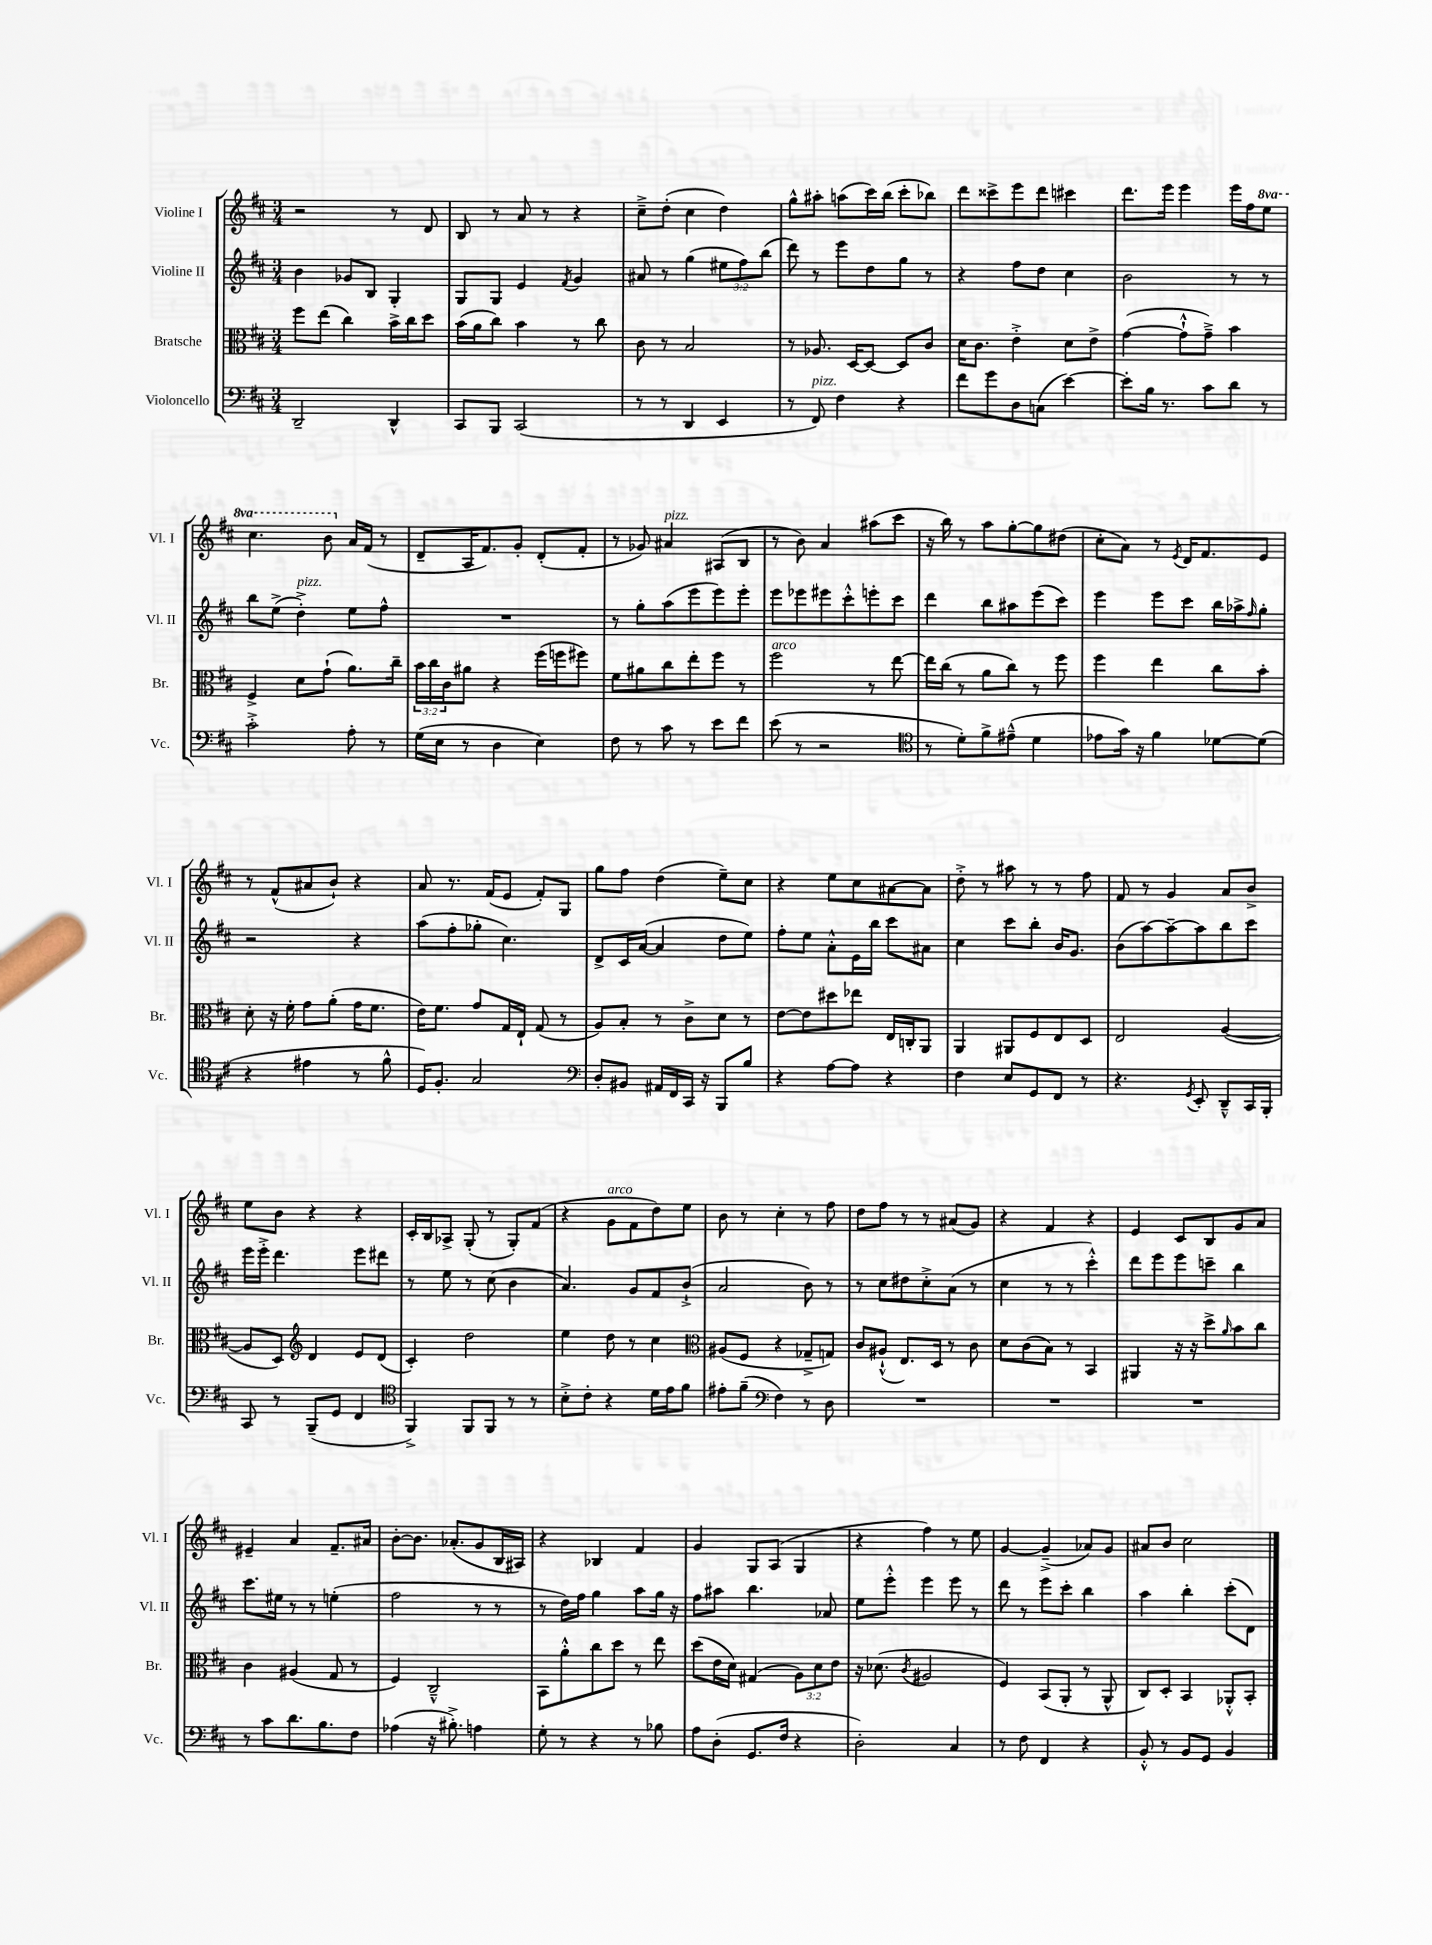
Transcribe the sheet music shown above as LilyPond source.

<<
\new StaffGroup <<
\new Staff = "s0" \with { instrumentName = "Violine I" shortInstrumentName = "Vl. I" } {
    \clef treble \key d \major \numericTimeSignature \time 3/4 \set Staff.ottavationMarkups = #ottavation-simple-ordinals
    r2 r8 d'8 |
    b8 r8 a'8 r8 r4 |
    cis''8---> d''8-.( cis''4 d''4) |
    g''8-^ ais''8-. a''8( cis'''16) b''16( cis'''8-. bes''8) |
    d'''8 cisis'''8-> e'''8 d'''8 cis'''4 |
    d'''8. e'''16 e'''4 e'''16 fis''16 \ottava #1 e'''8 |
    cis'''4. b''8 \ottava #0 a'16 fis'16( r8 |
    d'8-- a16 fis'8.) g'8-. d'8-.( fis'8-. |
    r8 ges'8) ais'4^\markup { \italic "pizz." } ais8( b8 |
    r8 b'8) a'4 ais''8( cis'''8 |
    r16 b''16) r8 a''8 g''8~-. g''8 dis''8( |
    cis''8-. a'8) r8 \acciaccatura { e'8 } d'16 fis'8. e'8 |
    r8 fis'8-^( ais'8 b'8-!) r4 |
    a'8 r8. fis'16( e'8 fis'8-.) g8 |
    g''8 fis''8 d''4( e''8--) cis''8 |
    r4 e''8 cis''8 ais'8~ ais'8 |
    d''8-.-> r8 ais''8 r8 r8 fis''8 |
    fis'8 r8 g'4 a'8 b'8-> |
    e''8 b'8 r4 r4 |
    cis'16-. b16 aes8-> g8-.( r8 g8-.) fis'8( |
    r4 g'8^\markup { \italic "arco" } fis'8 d''8) e''8 |
    b'8 r8 cis''4-. r8 fis''8 |
    d''8 fis''8 r8 r8 ais'8( g'8) |
    r4 fis'4 r4 |
    e'4 cis'8 b8 g'8 a'8 |
    eis'4-- a'4 fis'8.-- ais'16 |
    b'8~-. b'8. aes'8.-.( g'8 b16 ais16) |
    r4 bes4 fis'4 |
    g'4 g8 a8( g4 |
    r4 fis''4) r8 e''8 |
    g'4~ g'4--->( aes'8) g'8 |
    ais'8 b'8 cis''2 \bar "|." |
}
\new Staff = "s1" \with { instrumentName = "Violine II" shortInstrumentName = "Vl. II" } {
    \clef treble \key d \major \numericTimeSignature \time 3/4 \override Staff.TupletNumber.text = #tuplet-number::calc-fraction-text
    b'4 ges'8 b8 g4-. |
    g8 g8 e'4 \acciaccatura { fis'8 } g'4 |
    ais'8 r8 g''4( \tuplet 3/2 { eis''8 fis''8) b''8( } |
    d'''8) r8 e'''8 d''8 g''8 r8 |
    r4 fis''8 d''8 cis''4 |
    b'2 r8 r8 |
    b''8 e''8->( d''4-.->^\markup { \italic "pizz." }) e''8 fis''8-^ |
    R2. |
    r8 g''8-. a''8( e'''8 e'''8) e'''8-. |
    e'''8 ees'''8 eis'''8 cis'''8-.-^ e'''8-. cis'''8 |
    d'''4 b''8 ais''8 e'''8( cis'''8) |
    e'''4 e'''8 cis'''8 b''16 aes''16-> \grace { fis''16 } g''8-. |
    r2 r4 |
    a''8( fis''8-. ges''8-. cis''4.) |
    d'8-> cis'16 a'16~( a'4 d''8 e''8) |
    fis''8-. e''8 a'8-.-^ e'16 b''16 cis'''8 ais'8 |
    cis''4 cis'''8 b''8-. b'16 g'8. |
    b'8( a''8~) a''8~-- a''8 b''8 cis'''8 |
    e'''16 e'''16-.-> d'''4. e'''8 dis'''8 |
    r8 e''8 r8 cis''8( b'4 |
    a'4.) g'8 fis'8 b'8-!->( |
    a'2 b'8) r8 |
    r8 cis''8 dis''8 cis''8-.-> a'8( r8 |
    cis''4 r8 r8 cis'''4-.-^) |
    d'''8 e'''8 e'''8 c'''8-- b''4 |
    cis'''8. eis''16 r8 r8 e''4-.( |
    fis''2 r8 r8 |
    r8 d''16) fis''16 g''4 a''8 g''16 r16 |
    fis''8 ais''8 b''4. aes'8 |
    e''8 e'''8-.-^ e'''4 e'''8 r8 |
    d'''8 r8 e'''8 cis'''8-. b''4 |
    a''4 b''4-. cis'''8-.( d'8) \bar "|." |
}
\new Staff = "s2" \with { instrumentName = "Bratsche" shortInstrumentName = "Br." } {
    \clef alto \key d \major \numericTimeSignature \time 3/4 \override Staff.TupletNumber.text = #tuplet-number::calc-fraction-text
    fis''8 e''8( cis''4) b'16-> cis''16 d''8 |
    b'16( a'16 cis''8) b'4 r8 cis''8 |
    cis'8 r8 b2 |
    r8 aes8. d16~ d8~ d8 cis'8 |
    d'16 cis'8. e'4-.-> d'8 e'8-> |
    g'4~( g'8-!-^ g'8--->) b'4 |
    fis4-> d'8 g'8-!( a'8.) cis''16-- |
    \tuplet 3/2 { b'16 cis''16 cis'16 } ais'8 r4 fis''16( f''16 fis''8) |
    fis'8 ais'8 cis''8 e''8-. fis''8 r8 |
    fis''2^\markup { \italic "arco" } r8 e''8~ |
    e''16 cis''16( r8 a'8 cis''8) r8 fis''8 |
    fis''4 e''4 cis''8 b'8-. |
    d'8-. r16 fis'16-. g'8 a'8-.( g'16 fis'8. |
    e'16) fis'8. g'8 g16 e16-! g8( r8 |
    a8) b8-. r8 cis'8-> d'8 r8 |
    e'8~ e'8 dis''8 ees''8 e16 c16-. a,8 |
    a,4 ais,8 fis8 e8 d8 |
    e2 a4~( |
    a8 d8) \clef treble d'4 e'8 d'8( |
    cis'4-.) d''2 |
    e''4 d''8 r8 cis''4 |
    \clef alto ais8( fis8 r4 ges8---> g8) |
    cis'8 ais8-!-^( e8.) d16 r8 cis'8 |
    d'8 cis'8( b8) r8 b,4 |
    ais,4 r16 r16 d''8-> \grace { a'16 } b'8 cis''8 |
    cis'4 ais4( g8 r8 |
    fis4) cis2---^ |
    b,8 a'8-.-^ cis''8 d''8 r8 e''8 |
    d''8( e'16 d'16) gis4( \tuplet 3/2 { a8) d'8 e'8 } |
    r16 des'8.( \acciaccatura { cis'8 } ais2 |
    fis4) b,8( a,8-. r8 a,8-^ |
    cis8) d8-. b,4 aes,8-.-^ b,8-. \bar "|." |
}
\new Staff = "s3" \with { instrumentName = "Violoncello" shortInstrumentName = "Vc." } {
    \clef bass \key d \major \numericTimeSignature \time 3/4
    d,2-- d,4-^ |
    cis,8 b,,8 cis,2( |
    r8 r8 d,4 e,4 |
    r8 fis,8^\markup { \italic "pizz." }) fis4 r4 |
    fis'8 g'8 d8 c8( e'4~) |
    e'8-. b16 r8. cis'8 d'8 r8 |
    cis'2-.-> a8-. r8 |
    g16( e16 r8 d4 e4) |
    fis8 r8 cis'8 r8 e'8 fis'8 |
    e'8( r8 r2 |
    \clef tenor r8 d'8-.) fis'8-> eis'8---^( d'4 |
    ees'8 g'16) r16 fis'4 des'8~ des'8( |
    r4 eis'4 r8 fis'8-^ |
    d16) fis8.-. g2 |
    \clef bass d8-. bis,8 ais,16 fis,16 cis,16 r16 b,,8 b8 |
    r4 a8~ a8 r4 |
    fis4 e8 g,8 fis,8 r8 |
    r4. \acciaccatura { g,8 } e,8-. d,8---^ cis,16 b,,16-. |
    cis,8 r8 b,,8--( g,8 fis,4 |
    \clef tenor fis,4->) fis,8 fis,8 r8 r8 |
    b8-.-> cis'8-. r4 d'16 e'16 fis'8 |
    eis'8-. fis'8--( \clef bass fis4) r8 d8 |
    R2. |
    R2. |
    R2. |
    r8 cis'8 d'8. b8. fis8 |
    aes4( r16 bis8.-.->) a4 |
    g8-. r8 r4 r8 bes8 |
    a8 d8-.( g,8. fis16 r4 |
    d2-.) cis4 |
    r8 fis8 fis,4 r4 |
    b,8-.-^ r8 b,8 g,8 b,4 \bar "|." |
}
>>
>>
\layout { \context { \Score \remove "Bar_number_engraver" } }
